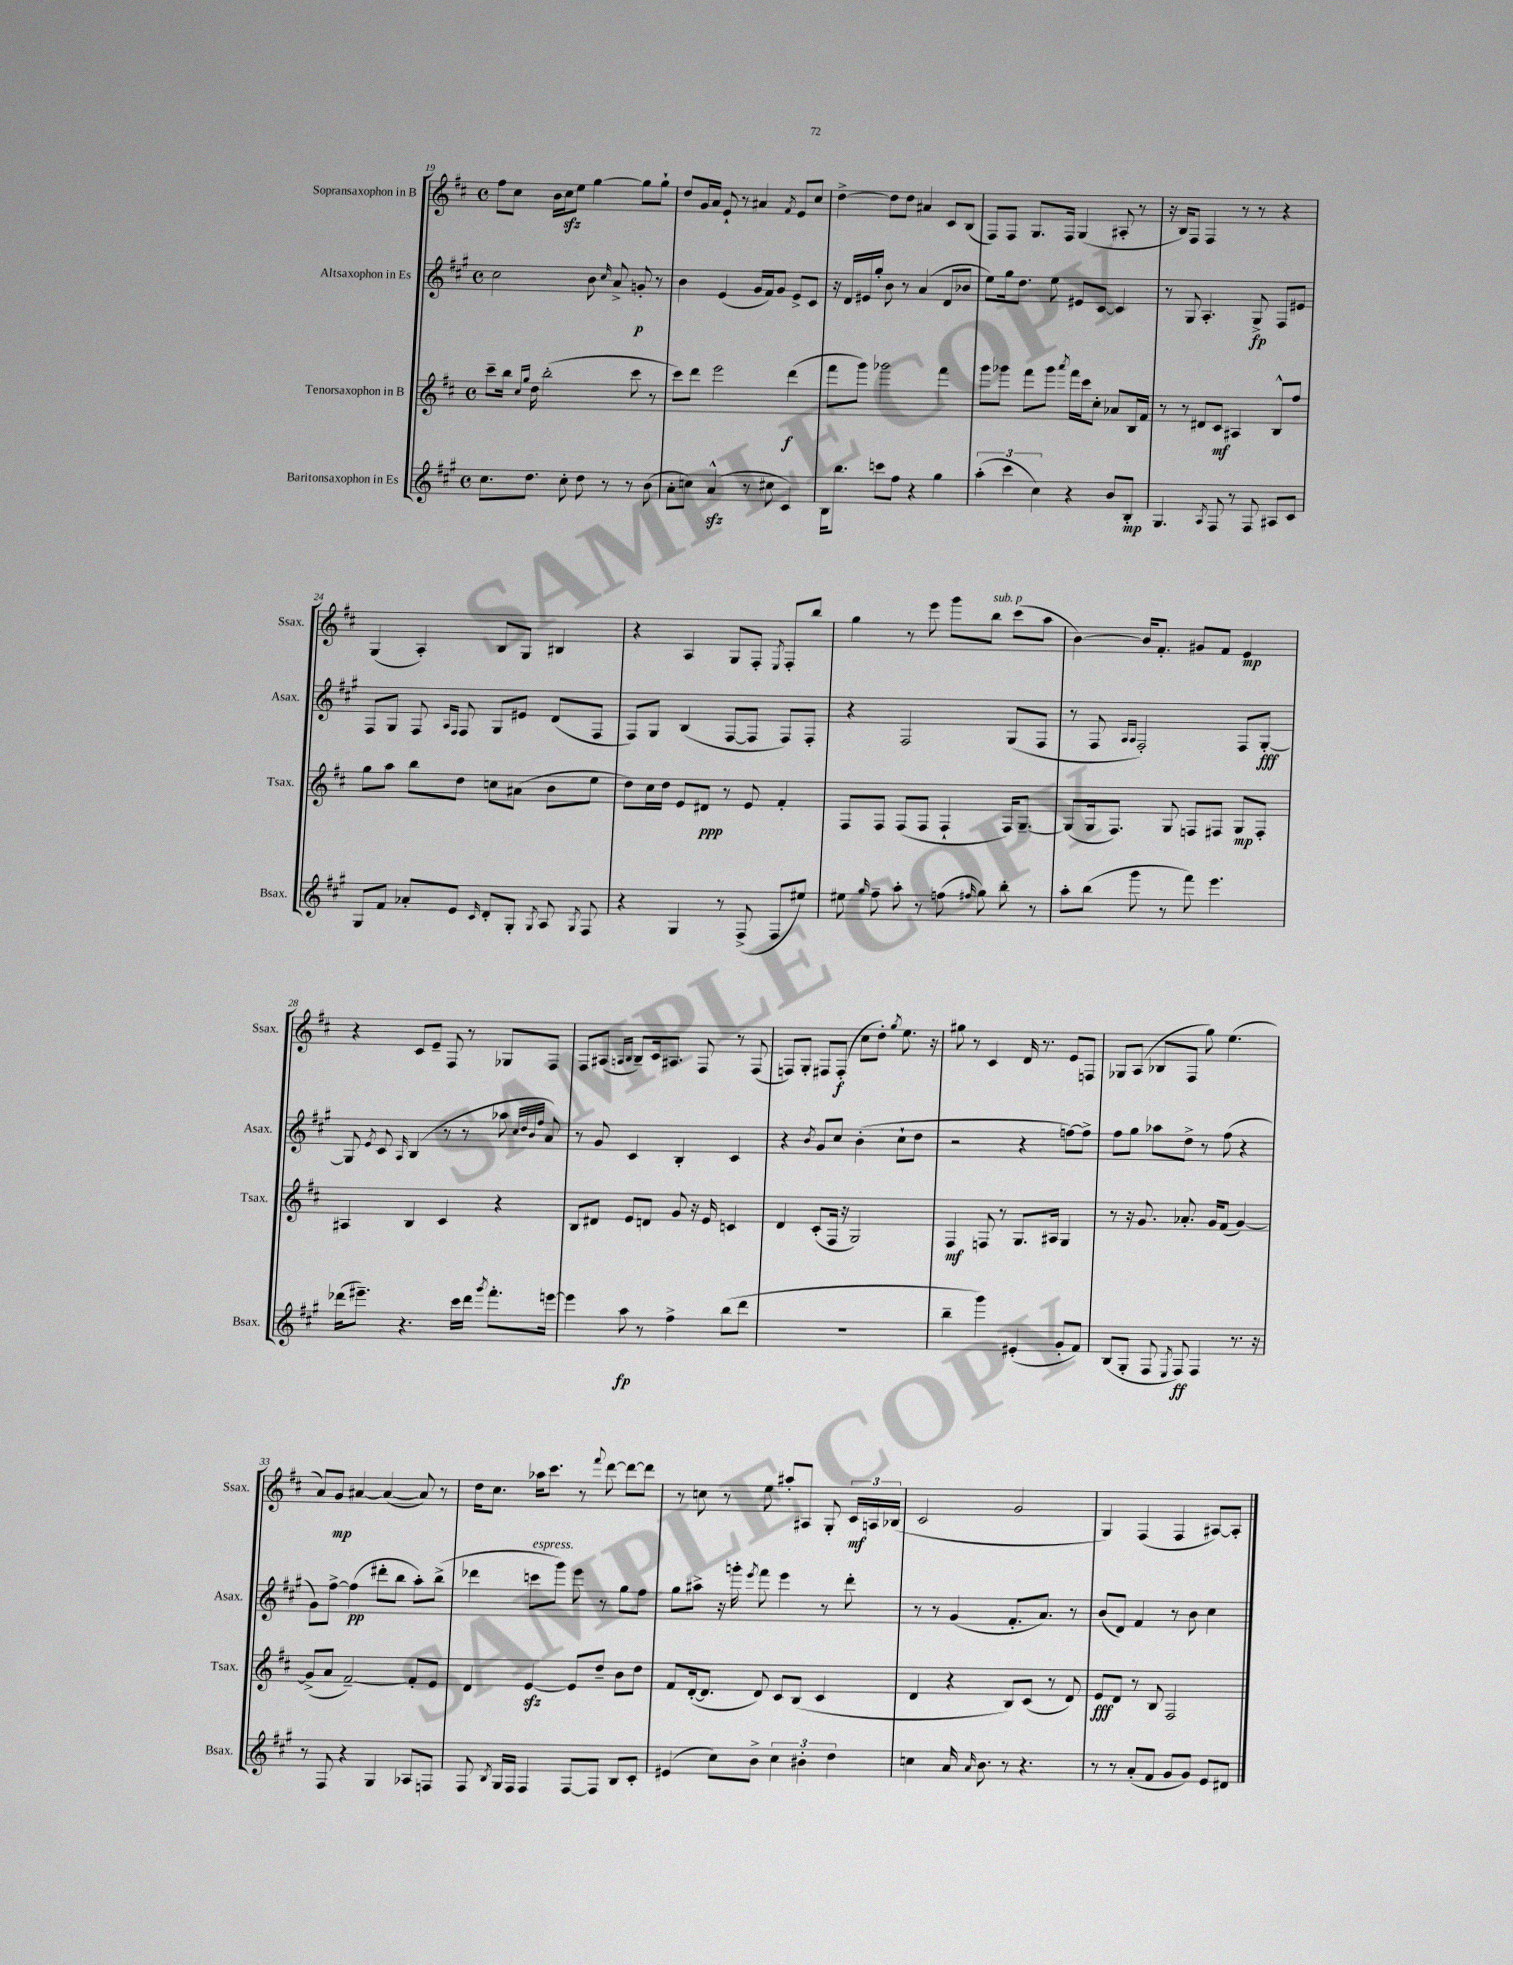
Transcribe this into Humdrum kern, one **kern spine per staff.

**kern	**kern	**kern	**kern
*staff4	*staff3	*staff2	*staff1
*clefG2	*clefG2	*clefG2	*clefG2
*k[f#c#g#]	*k[f#c#]	*k[f#c#g#]	*k[f#c#]
*M4/4	*M4/4	*M4/4	*M4/4
*met(c)	*met(c)	*met(c)	*met(c)
8.cc#	8ccc#~	2cc#	8ff#
.	16bb	.	8cc#
.	16qqcc#	.	.
.	16qqgg	.	.
8.dd	16dd	.	.
.	(2bb'	.	16b
.	.	.	16cc#
8cc#'	.	.	8ee
8dd	.	8b	[4gg
.	.	16qqcc#	.
8r	.	8a^	.
8r	8ccc#	8g'	8gg]
(8b	8r	8r	8gg`
=	=	=	=
8a'	8ccc#)	4b	8dd
8cc)	8ddd	.	16g
.	.	.	16a
(4a^^	2eee	(4e	8e`
.	.	.	8r
8r	.	16g#	4a#
.	.	16f#)	.
8cc#	.	8g#	.
.	.	.	8qf#
4c#)	(4ddd	8e^	8e
.	.	8c#	8cc#
=	=	=	=
16B	8fff#	16r	[4dd^
8.bb	.	16d	.
.	8ggg)	16e#	.
.	.	16gg#'	.
8ccc	2ggg-	8b	8dd]
8ff#	.	8r	8dd
4r	.	(4a	4a#
4gg#	4fff#	8d	8c#
.	.	8b-	(8B
=	=	=	=
(6aa'	8ggg	8ee)	8F#)
.	8ggg-	16gg#	8F#
6ccc#	.	.	.
.	.	8.dd	.
.	8fff#	.	8.G
6cc#)	.	.	.
.	8ggg-	8ee	.
.	.	.	16F#
.	8qaaa	.	.
4r	16fff#	8e#	(4G
.	16ccc#	.	.
.	8cc#'	[8c#	.
8b	8a-	4c#]	8A#'
8B'	16B	.	8r
.	16f#	.	.
=	=	=	=
4.G#	8r	8r	16r
.	.	.	16B)
.	8r	8G#	8F#
.	8d#	4.A'	4F#
8qA	.	.	.
8F#	8c#	.	.
8r	4A#	.	8r
8F#	.	8G#^	8r
8A#	8B^^	8F#	4r
8c#	8ff#	8e#	.
=	=	=	=
8G#	8gg	8F#	(4G
8f#	8aa	8G#	.
8a-'	8bb	8F#	4A')
.	.	16qqA	.
.	.	16qqF#	.
8e	8dd	8F#	.
16qqc#	.	.	.
8d'	8cc	8G#	8B
8G#'	(8a#	8e#	8G
8qG#	.	.	.
8A	8b	(8d	4B#
8qG#	.	.	.
8F#	8ee	8F#	.
=	=	=	=
4r	8dd)	8F#)	4r
.	16cc#	8G#	.
.	16dd	.	.
4G#	8e	(4B	4A
.	8d#	.	.
8r	8r	[8F#	8G
(8F#^	8e	8F#]	8F#'
.	.	.	8qE
8F#	4f#'	8F#)	8F#'
8ee#)	.	8F#'	8bb
=	=	=	=
8ee#	8F#	4r	4gg
16qqgg#	.	.	.
8ff#~	8F#	.	.
8aa'	(8F#	2F#	8r
8r	8F#	.	8eee
(8ff	4F#`	.	8ggg
16qqff#	.	.	.
8gg#)	.	.	8bb
8bb'	16F#)	(8G#	(8ccc#
.	[8.G~	.	.
8r	.	8F#	8aa
=	=	=	=
8aa'	(8G]	8r	[4b)
(8bb	16G	8F#	.
.	8.F#)	.	.
.	.	16qqA	.
.	.	16qqA	.
8ggg#	.	2F#')	16b]
.	.	.	8.f#'
8r	8G	.	.
8fff#)	8F	.	8g#
4.eee	8F#	.	8f#
.	8G	8F#	4e
.	8F#'	[8G#'	.
=	=	=	=
(16ddd-	4A#	8G#]	4r
8.eee#~)	.	.	.
.	.	8qe	.
.	.	8c#	.
.	.	16qqA	.
4.r	4B	(4B	8c#
.	.	.	8e~
.	4c#	8r	8F#
16ccc#	.	8r	8r
16ddd-	.	.	.
8qggg#	.	.	.
8.fff#'	4r	8aa-	8G-
.	.	32qqcc#	.
.	.	32qqdd	.
.	.	32qqb	.
.	.	32qqff#	.
.	.	8a)	8F#
[16eee	.	.	.
=	=	=	=
4eee]	8B	8r	8F#
.	8d#	8g#	(8A#
.	.	.	16qqA
.	.	.	16qqB
8aa	8e	4c#	8B~)
8r	8d	.	16c#
.	.	.	8.A#
4ff#^	8g	4B'	.
.	16r	.	8F#
.	16e	.	.
(8bb	4c	4c#	8r
8ddd	.	.	(8F#
=	=	=	=
1r	4d	4r	8F)
.	.	.	8G'
.	.	8qb	.
.	(8c#'	8g#	8F#
.	16F#	8cc#	(8F#'
.	16r	.	.
.	2G)	(4b'	8cc#
.	.	.	8dd')
.	.	.	8qgg
.	.	8cc#`	8.ee
.	.	8dd	.
.	.	.	16r
=	=	=	=
4bb~	4F#	2r	8gg#
.	.	.	8r
4ggg#)	8F	.	4c#
.	8r	.	.
(4e#'	8.G	4r	16d
.	.	.	8.r
.	16A#	.	.
8g#'	4G	[8ff)	8e
8f#)	.	8ff^]	8F
=	=	=	=
(8B	8r	8ff#	8G-
8G#'	16r	8gg#	(8A
.	8.g	.	.
8F#	.	8aa-	8B-
8qE	.	.	.
8F#)	8.a-'	8dd^	8F#
4F#	.	8r	8gg)
.	16g	.	.
.	(8f#	(8ff#	(4.ee
8.r	[4g)	4r	.
16r	.	.	.
=	=	=	=
8r	(8g^]	8g#)	8a)
8F#	8a	[8ff#^	8g
4r	[2f#~)	(4ff#]	[4a#
4G#	.	8ddd#'	(4a#_
.	.	8bb	.
8A-	8f#']	8aa')	8a#])
8F	8e	(8bb^	8r
=	=	=	=
8F#	4d	4ddd-	16dd
.	.	.	8.cc#
8qB	.	.	.
16G#	.	.	.
16F#	.	.	.
4F#	[4e	8ccc	16aa-
.	.	.	8.ccc#
.	.	8ggg#)	.
[8F#	8e]	8eee	8r
.	.	.	8qqfff#
8F#]	8dd~	8r	[8ddd
8B	8b	8gg#	8ddd_
8c#'	8dd	8ff#	8ddd]
=	=	=	=
(4e#	8f#	8gg#	8r
.	([16d'	8aa#^	8cc
.	8.d]	.	.
8cc#)	.	16r	8r
.	.	16ggg'	.
.	.	8qeee	.
8b^	8d)	8fff#	8ee
6cc#	8c#	4eee	8aa#'
.	(8B	.	8A#
6b#'	.	.	.
.	4c#	8r	8G'
6dd	.	.	.
.	.	8ddd'	24c#
.	.	.	24A
.	.	.	(24B-
=	=	=	=
4cc	4d	8r	2c#
.	.	8r	.
16a	4r	(4g#	.
16qqa	.	.	.
8.b	.	.	.
8r	8B)	8.f#'	2g
4.r	(8c#	.	.
.	.	8.a)	.
.	8r	.	.
.	8d)	8r	.
=	=	=	=
8r	8e	(8b	4G)
8r	8d	8d)	.
(8a'	8r	4f#	(4F#
8f#	8B	.	.
8g#	2F#	8r	4F#
8g#)	.	8b	.
8e	.	4cc#	[8A#)
8d#	.	.	8A#']
==	==	==	==
*-	*-	*-	*-
